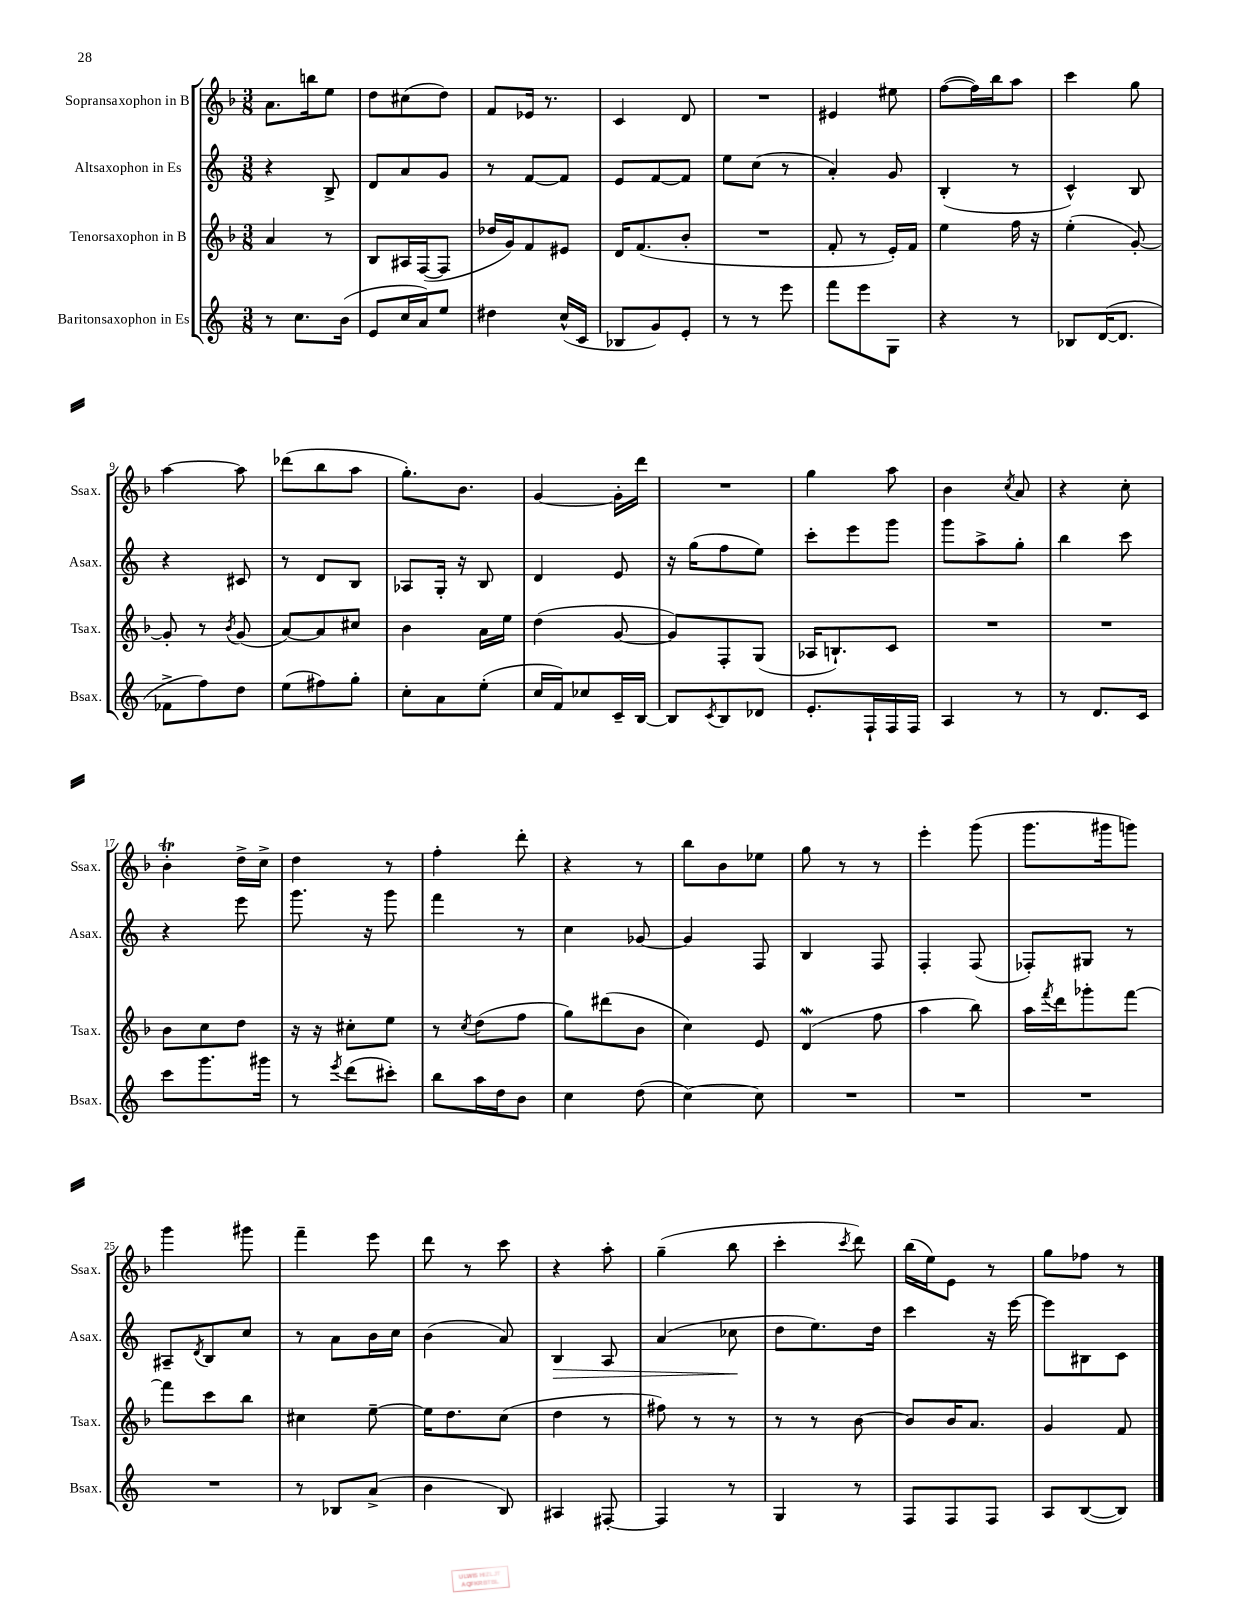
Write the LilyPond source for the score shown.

<<
\new StaffGroup <<
\new Staff = "s0" \with { instrumentName = "Sopransaxophon in B" shortInstrumentName = "Ssax." } {
    \clef treble \key f \major \numericTimeSignature \time 3/8
    a'8. b''16 e''8 |
    d''8 cis''8( d''8) |
    f'8 ees'16 r8. |
    c'4 d'8 |
    R4. |
    eis'4 eis''8 |
    f''8~( f''16) bes''16 a''8 |
    c'''4 g''8 |
    a''4~ a''8 |
    des'''8( bes''8 a''8 |
    g''8.-.) bes'8. |
    g'4~ g'16-. d'''16 |
    R4. |
    g''4 a''8 |
    bes'4 \acciaccatura { c''8 } a'8 |
    r4 c''8-. |
    bes'4-.\trill d''16-> c''16-> |
    d''4 r8 |
    f''4-. d'''8-. |
    r4 r8 |
    bes''8 bes'8 ees''8 |
    g''8 r8 r8 |
    e'''4-. g'''8( |
    g'''8. gis'''16 g'''8) |
    g'''4 gis'''8 |
    f'''4-- e'''8 |
    d'''8 r8 c'''8 |
    r4 a''8-. |
    g''4--( bes''8 |
    c'''4-. \acciaccatura { c'''8 } d'''8) |
    bes''16( e''16) e'8 r8 |
    g''8 fes''8 r8 \bar "|." |
}
\new Staff = "s1" \with { instrumentName = "Altsaxophon in Es" shortInstrumentName = "Asax." } {
    \clef treble \key c \major \numericTimeSignature \time 3/8
    r4 b8-> |
    d'8 a'8 g'8 |
    r8 f'8~ f'8 |
    e'8 f'8~ f'8 |
    e''8 c''8( r8 |
    a'4-.) g'8 |
    b4-.( r8 |
    c'4-^) b8 |
    r4 cis'8 |
    r8 d'8 b8 |
    aes8 g16-. r16 b8 |
    d'4 e'8 |
    r16 g''16( f''8 e''8) |
    c'''8-. e'''8 g'''8 |
    g'''8 a''8-> g''8-. |
    b''4 c'''8 |
    r4 e'''8 |
    g'''8. r16 g'''8 |
    f'''4 r8 |
    c''4 ges'8~ |
    ges'4 f8 |
    b4 f8 |
    f4-. f8( |
    fes8-.) gis8 r8 |
    ais8-- \acciaccatura { d'8 } b8 c''8 |
    r8 a'8 b'16 c''16 |
    b'4( a'8) |
    b4\> a8 |
    a'4( ces''8\! |
    d''8 e''8.) d''16 |
    c'''4 r16 e'''16~ |
    e'''8 bis8 c'8 \bar "|." |
}
\new Staff = "s2" \with { instrumentName = "Tenorsaxophon in B" shortInstrumentName = "Tsax." } {
    \clef treble \key f \major \numericTimeSignature \time 3/8
    a'4 r8 |
    bes8 ais16 f16~( f8 |
    des''16 g'16) f'8 eis'8 |
    d'16 f'8.( bes'8-. |
    R4. |
    f'8-. r8 e'16-.) f'16 |
    e''4 f''16 r16 |
    e''4-.( g'8~-.) |
    g'8-. r8 \acciaccatura { bes'8 } g'8( |
    a'8~) a'8 cis''8 |
    bes'4 a'16 e''16 |
    d''4( g'8~ |
    g'8) f8-. g8( |
    aes16 b8.-!) c'8 |
    R4. |
    R4. |
    bes'8 c''8 d''8 |
    r16 r16 cis''8-. e''8 |
    r8 \acciaccatura { c''8 } d''8( f''8 |
    g''8) dis'''8( bes'8 |
    c''4) e'8 |
    d'4\mordent( f''8 |
    a''4 bes''8) |
    a''16 \acciaccatura { f'''8 } d'''16 ges'''8-. f'''8~ |
    f'''8 c'''8 bes''8 |
    cis''4 e''8~-- |
    e''16 d''8. c''8( |
    d''4 r8 |
    fis''8) r8 r8 |
    r8 r8 bes'8~ |
    bes'8 bes'16 a'8. |
    g'4 f'8 \bar "|." |
}
\new Staff = "s3" \with { instrumentName = "Baritonsaxophon in Es" shortInstrumentName = "Bsax." } {
    \clef treble \key c \major \numericTimeSignature \time 3/8
    r8 c''8. b'16( |
    e'8 c''16 a'16) e''8 |
    dis''4 c''16-^( c'16 |
    bes8 g'8) e'8-. |
    r8 r8 e'''8 |
    f'''8 e'''8 g8 |
    r4 r8 |
    bes8 d'16~( d'8. |
    fes'8-> f''8) d''8 |
    e''8( fis''8) g''8-. |
    c''8-. a'8 e''8-.( |
    c''16 f'16) ces''8 c'16-- b16~ |
    b8 \acciaccatura { c'8 } b8 des'8 |
    e'8.-. f16-! f16 f16 |
    a4 r8 |
    r8 d'8. c'16 |
    c'''8 g'''8. gis'''16 |
    r8 \acciaccatura { e'''8 } d'''8( cis'''8-.) |
    b''8 a''16 d''16 b'8 |
    c''4 d''8( |
    c''4~) c''8 |
    R4. |
    R4. |
    R4. |
    R4. |
    r8 bes8 a'8->( |
    b'4 b8) |
    ais4 fis8~-. |
    fis4 r8 |
    g4 r8 |
    f8 f8 f8 |
    a8 b8~( b8) \bar "|." |
}
>>
>>
